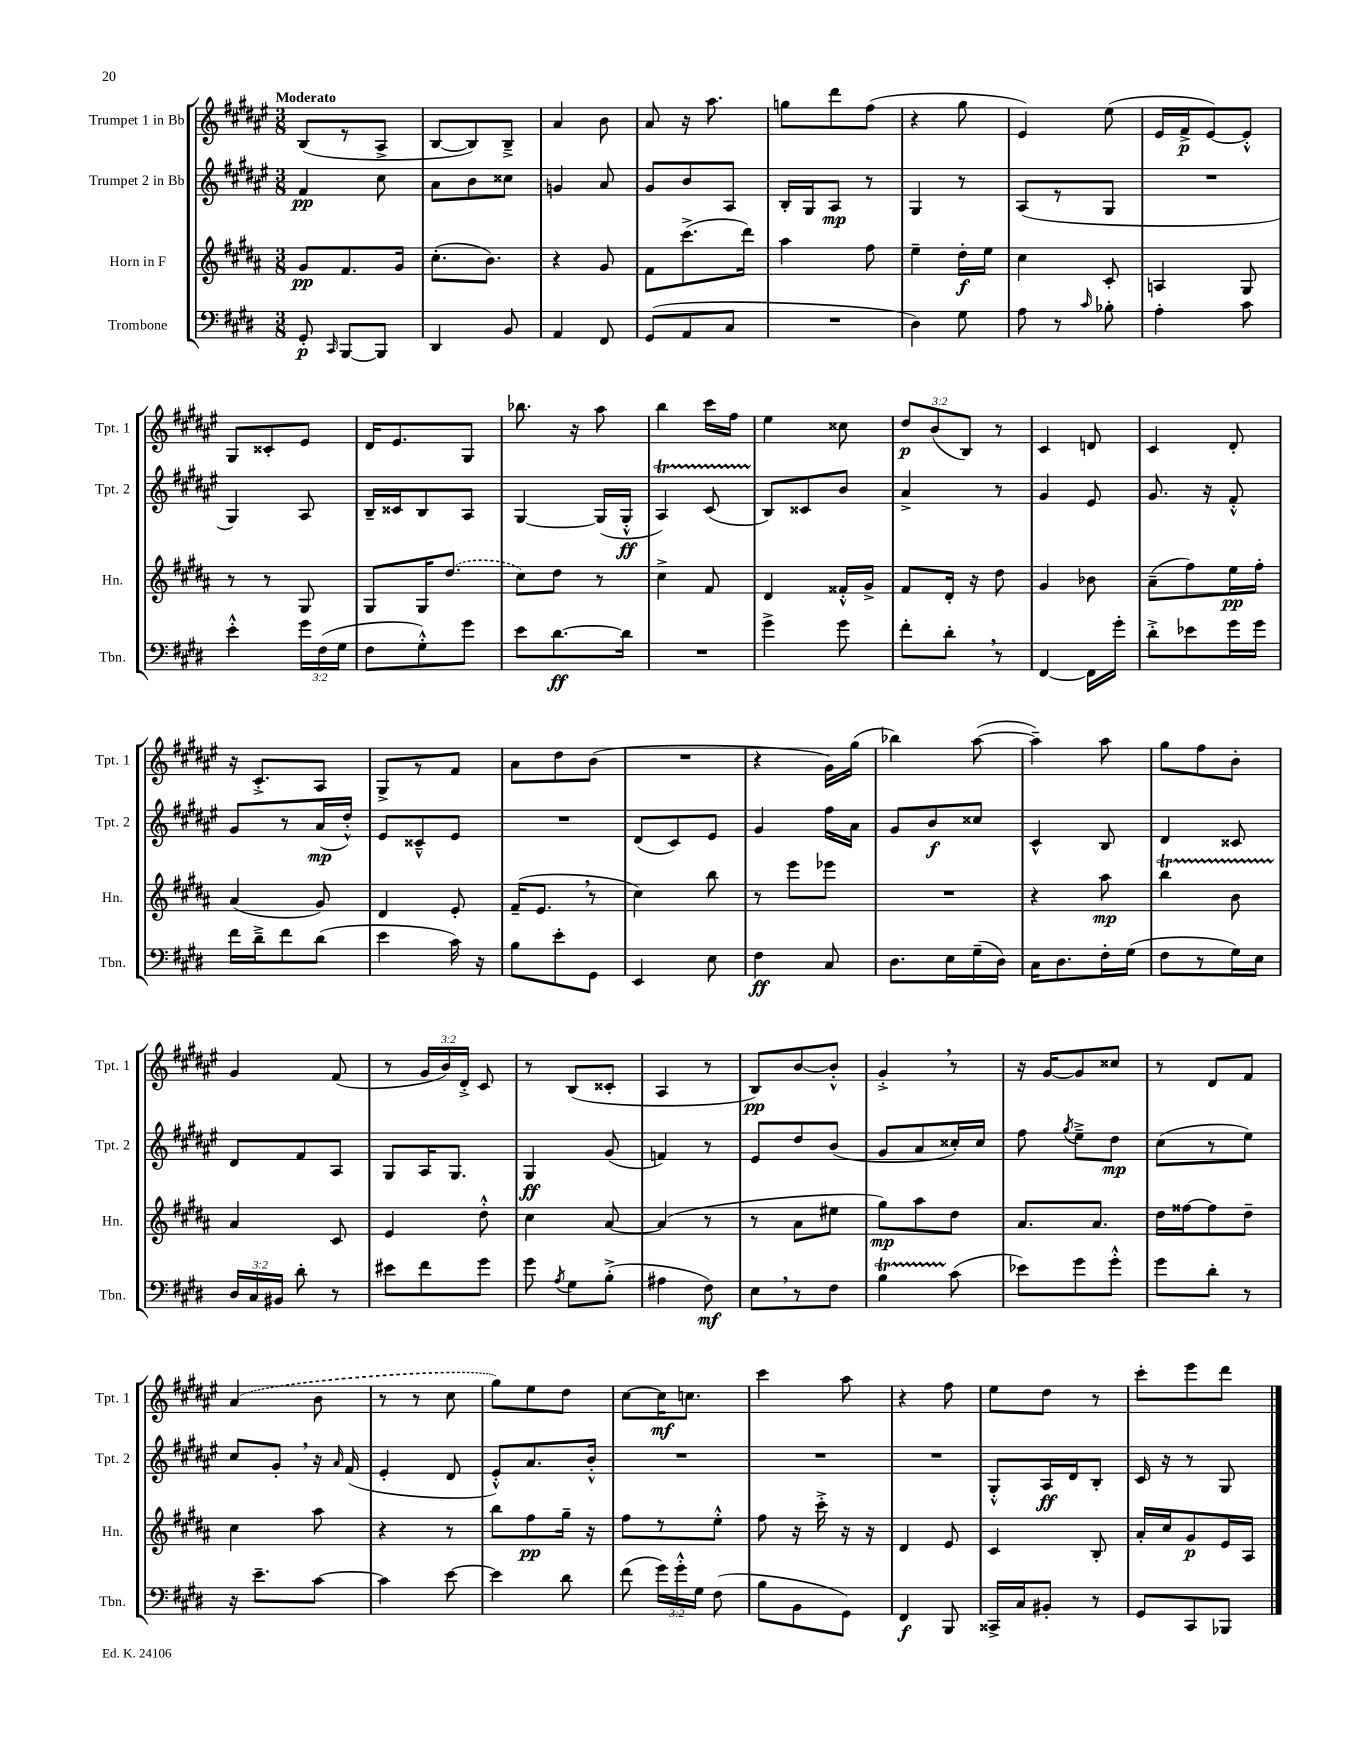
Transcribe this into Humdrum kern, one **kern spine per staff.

**kern	**kern	**kern	**kern
*staff4	*staff3	*staff2	*staff1
*clefF4	*clefG2	*clefG2	*clefG2
*k[f#c#g#d#]	*k[f#c#g#d#a#]	*k[f#c#g#d#a#e#]	*k[f#c#g#d#a#e#]
*M3/8	*M3/8	*M3/8	*M3/8
8GG#'	8g#	4f#	(8B
16qqCC#	.	.	.
[8BBB	8.f#	.	8r
8BBB]	.	8cc#	8A#^
.	16g#	.	.
=	=	=	=
4DD#	(8.cc#'	8a#	[8B
.	.	8b	8B])
.	8.b)	.	.
8BB	.	8cc##	8B~^
=	=	=	=
4AA	4r	4g	4a#
8FF#	8g#	8a#	8b
=	=	=	=
(8GG#	8f#	8g#	8a#
8AA	(8.ccc#^	8b	16r
.	.	.	8.aa#
8C#	.	8A#	.
.	16ddd#)	.	.
=	=	=	=
4.r	4aa#	16B'	8gg
.	.	16G#	.
.	.	8A#	8ddd#
.	8ff#	8r	(8ff#
=	=	=	=
4D#)	4ee~	4G#	4r
8G#	16dd#'	8r	8gg#
.	16ee	.	.
=	=	=	=
8A	4cc#	(8A#	4e#)
8r	.	8r	.
16qqc#	.	.	.
8B-'	8c#'	8G#	(8ee#
=	=	=	=
4A'	4A	4.r	16e#
.	.	.	16f#^
.	.	.	[8e#)
8c#	8G#	.	8e#'^^]
=	=	=	=
4e'^^	8r	4G#)	8G#
.	8r	.	8c##'
24g#	8G#	8A#	8e#
(24F#	.	.	.
24G#	.	.	.
=	=	=	=
8F#	8G#	16B~	16d#
.	.	16c##	8.e#
8G#'^^)	16G#	8B	.
.	(8.dd#	.	.
8g#	.	8A#	8G#
=	=	=	=
8e	8cc#)	[4G#	8.bb-
[8.d#	8dd#	.	.
.	.	.	16r
.	8r	(16G#]	8aa#
16d#]	.	16G#'^^	.
=	=	=	=
4.r	4cc#^	4A#)	4bb
.	8f#	(8c#	16ccc#
.	.	.	16ff#
=	=	=	=
4g#^	4d#	8B)	4ee#
.	.	8c##	.
8g#	16f##'^^	8b	8cc##
.	16g#^	.	.
=	=	=	=
8f#'	8f#	4a#^	12dd#
.	.	.	(12b
8d#'	16d#'	.	.
.	.	.	12B)
.	16r	.	.
8r	8dd#	8r	8r
=	=	=	=
[4FF#	4g#	4g#	4c#
16FF#]	8b-	8e#	8d
16g#'	.	.	.
=	=	=	=
8d#'^	(8a#~	8.g#	4c#
8e-	8ff#)	.	.
.	.	16r	.
16g#	16ee	8f#'^^	8d#'
16g#	16ff#'	.	.
=	=	=	=
16f#	(4a#	8g#	16r
16d#~^	.	.	8.c#'^
8f#	.	8r	.
(8d#	8g#)	(16a#	8A#
.	.	16dd#'^^)	.
=	=	=	=
4e	4d#	8e#	8G#^
.	.	8c##~^^	8r
16c#)	8e'	8e#	8f#
16r	.	.	.
=	=	=	=
8B	(16f#~	4.r	8a#
.	8.e	.	.
8e'	.	.	8dd#
8GG#	8r	.	(8b
=	=	=	=
4EE	4cc#)	(8d#	4.r
.	.	8c#)	.
8E	8bb	8e#	.
=	=	=	=
4F#	8r	4g#	4r
.	8eee	.	.
8C#	8eee-	16ff#	16g#)
.	.	16a#	(16gg#
=	=	=	=
8.D#	4.r	8g#	4bb-)
.	.	8b	.
16E	.	.	.
(16G#~	.	8cc##	([8aa#
16D#)	.	.	.
=	=	=	=
16C#	4r	4c#^^	4aa#~])
8.D#	.	.	.
16F#'	8aa#	8B	8aa#
(16G#	.	.	.
=	=	=	=
8F#	4bb	4d#	8gg#
8r	.	.	8ff#
16G#)	8b	8c##	8b'
16E	.	.	.
=	=	=	=
24D#	4a#	8d#	4g#
24C#	.	.	.
24BB#	.	.	.
8d#'	.	8f#	.
8r	8c#	8A#	(8f#
=	=	=	=
8e#	4e	8G#	8r
8f#	.	16A#	24g#
.	.	.	24b)
.	.	8.G#	.
.	.	.	24d#'^
8g#	8dd#'^^	.	8c#
=	=	=	=
8g#	4cc#	4G#	8r
8qA	.	.	.
8G#	.	.	(8B
(8B'^	[8a#	(8g#	8c##'
=	=	=	=
4A#	(4a#]	4f)	4A#
8F#)	8r	8r	8r
=	=	=	=
8E	8r	8e#	8B)
8r	8a#	8dd#	[8b
8F#	8ee#	(8b	8b'^^]
=	=	=	=
4B	8gg#)	8g#	4g#'^
.	8aa#	8a#	.
(8c#	8dd#	16cc##')	8r
.	.	16cc##	.
=	=	=	=
8e-)	8.a#	8ff#	16r
.	.	.	[16g#
.	.	8qgg#	.
8g#	.	8ee#~^	8g#]
.	8.a#	.	.
8g#'^^	.	8dd#	8cc##
=	=	=	=
8g#	16dd#	(8cc#	8r
.	[16ff##	.	.
8d#'	8ff##]	8r	8d#
8r	8dd#~	8ee#)	8f#
=	=	=	=
16r	4cc#	8cc#	(4a#
8.e~	.	.	.
.	.	8g#'	.
[8c#	8aa#	16r	8b
.	.	16qqa#	.
.	.	(16f#	.
=	=	=	=
4c#]	4r	4e#'	8r
.	.	.	8r
[8e	8r	8d#	8cc#
=	=	=	=
4e]	8bb	8e#'^^)	8gg#)
.	8ff#	8.a#	8ee#
8d#	16gg#~	.	8dd#
.	16r	16b'^^	.
=	=	=	=
(8f#	8ff#	4.r	[8cc#
24g#)	8r	.	16cc#]
24g#'^^	.	.	.
.	.	.	8.cc
24G#	.	.	.
(8F#	8ee'^^	.	.
=	=	=	=
8B	8ff#	4.r	4ccc#
8BB	16r	.	.
.	16ccc#'^	.	.
8GG#)	16r	.	8aa#
.	16r	.	.
=	=	=	=
4FF#	4d#	4.r	4r
8BBB	8e	.	8ff#
=	=	=	=
16CC##^	4c#	8G#'^^	8ee#
16C#	.	.	.
8BB#'	.	16A#	8dd#
.	.	16d#	.
8r	8B'	8B'	8r
=	=	=	=
8GG#	16a#'	16c#	8ccc#'
.	16cc#	16r	.
8CC#	8g#	8r	8eee#
8BBB-	16e	8G#	8ddd#
.	16A#	.	.
==	==	==	==
*-	*-	*-	*-
